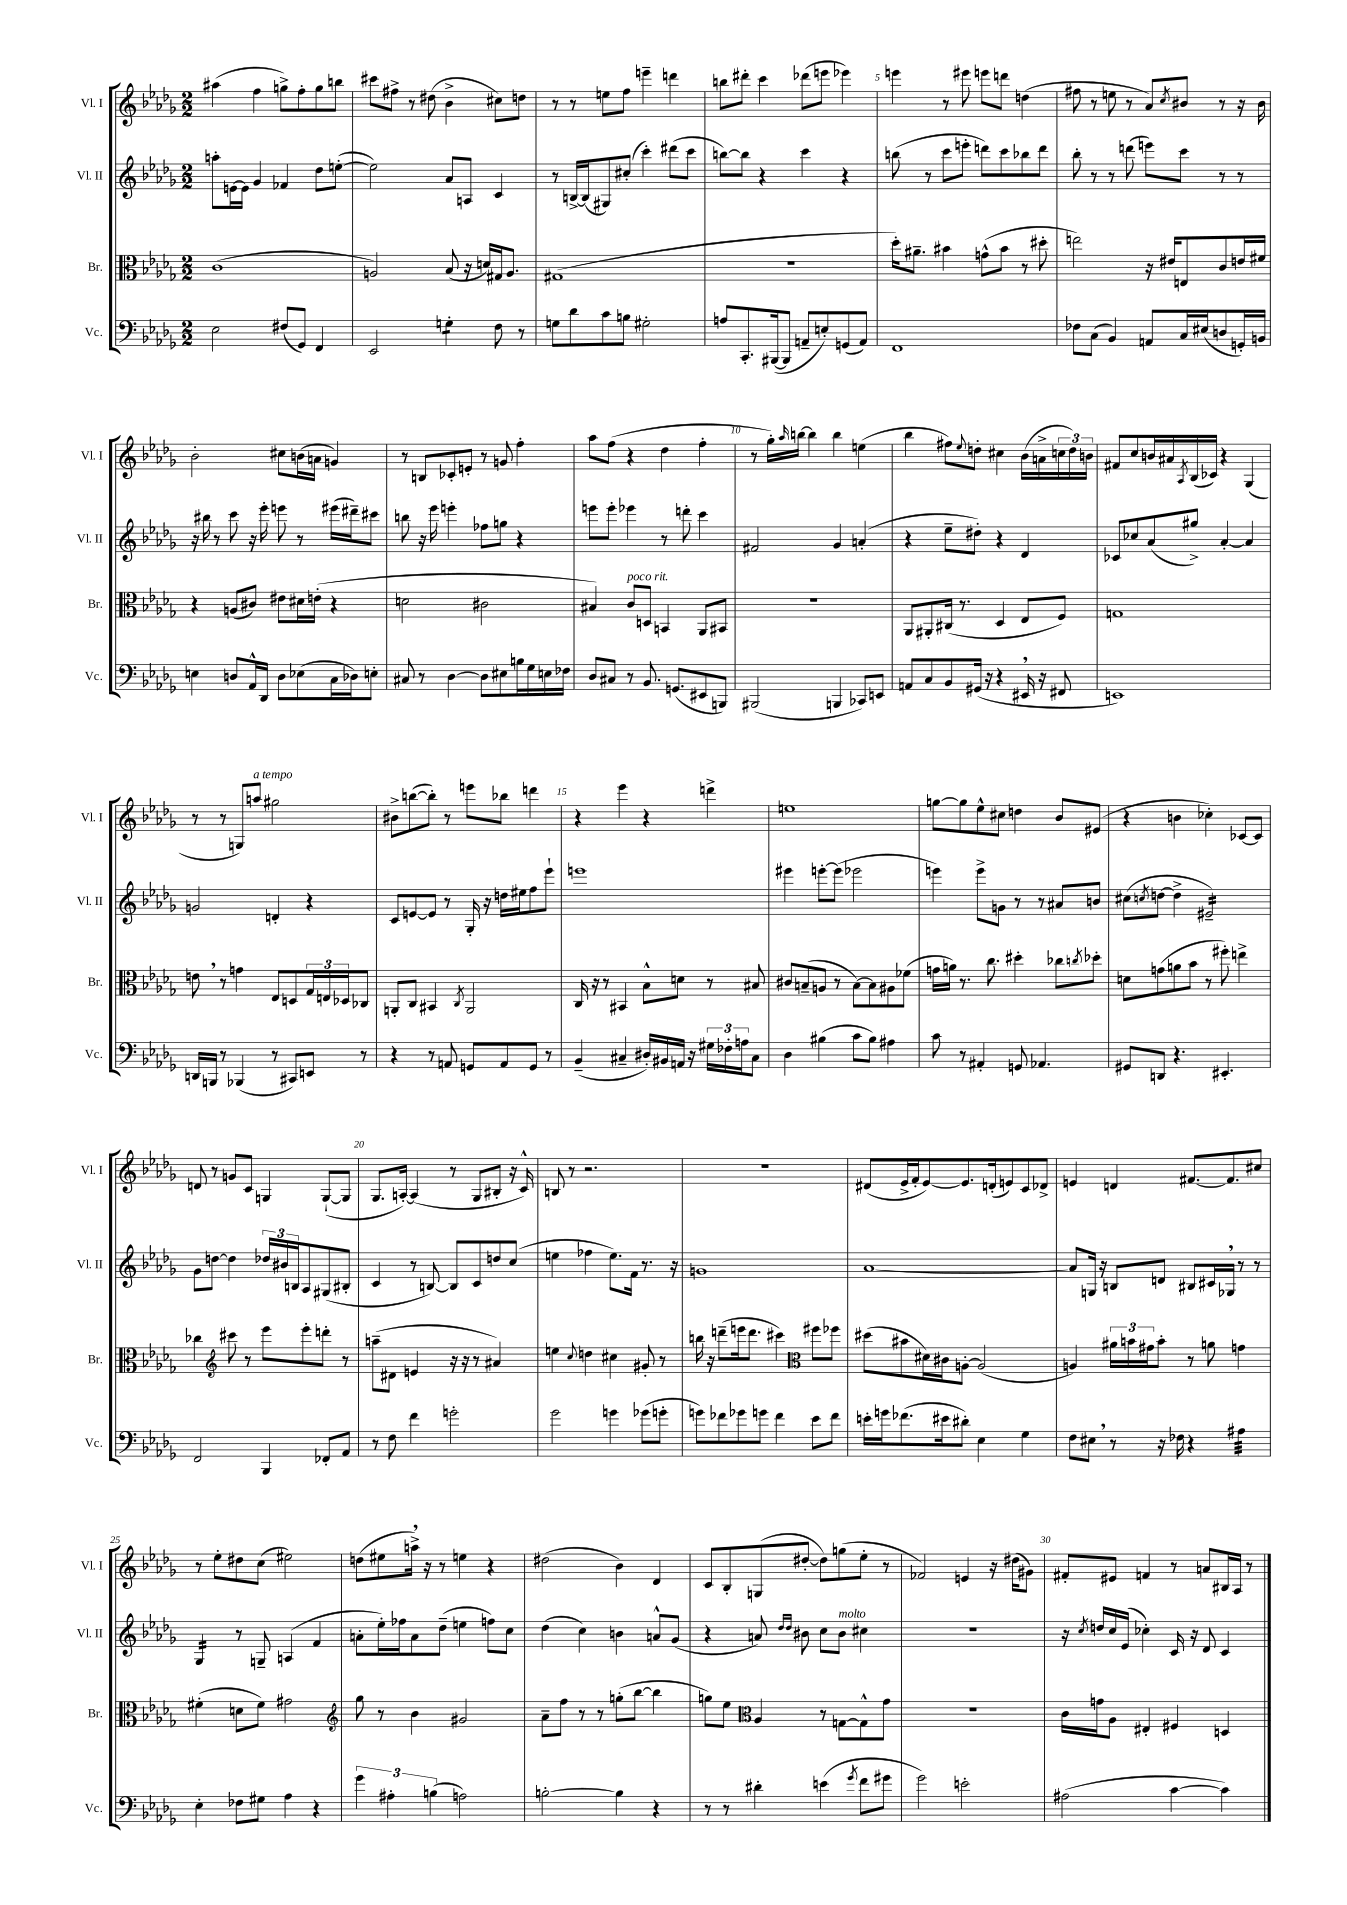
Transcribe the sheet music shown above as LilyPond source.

<<
\new StaffGroup <<
\new Staff = "s0" \with { instrumentName = "Vl. I" shortInstrumentName = "Vl. I" } {
    \clef treble \key des \major \numericTimeSignature \time 2/2
    ais''4( f''4 g''8->) f''8-. g''8 b''8 |
    cis'''8 fis''8-> r8 dis''8( bes'4-> cis''8) d''8 |
    r8 r8 e''8 f''8 e'''4-- d'''4 |
    b''8 dis'''8-. c'''4 des'''8( e'''8 ees'''4) |
    e'''4 r8 eis'''8 e'''8 d'''8 d''4( |
    fis''8 r8 e''8 r8 aes'8) \acciaccatura { c''8 } bis'8 r8 r16 bis'16 |
    bes'2-. cis''8 b'16( a'16 g'4) |
    r8 b8 ces'8-. e'8-. r8 g'8 f''4-. |
    aes''8 f''8( r4 des''4 f''4-. |
    r8 ges''16-.) \grace { aes''16 } b''16~ b''4 b''4 e''4( |
    bes''4 fis''8) \appoggiatura { ees''8 } d''8-. cis''4 bes'16( a'16-> \tuplet 3/2 { c''16 d''16) b'16 } |
    fis'8 c''8 b'16 ais'16 \acciaccatura { aes8 } bes16( ces'16) r4 ges4( |
    r8 r8 g8) a''8^\markup { \italic "a tempo" } gis''2 |
    bis'8-> b''8~( b''8-.) r8 e'''8 bes''8 d'''4 |
    r4 ees'''4 r4 d'''4-> |
    e''1 |
    g''8~ g''8 ees''8-^ cis''8 d''4 bes'8 eis'8( |
    r4 b'4 ces''4-.) ces'8~ ces'8 |
    d'8 r8 g'8 c'8 g4 g8~-!( g8 |
    ges8. a16~-.) a4( r8 ges8 bis8-. r16 c'16-^) |
    b8 r8 r2. |
    r1 |
    dis'8( ees'16-> f'16-. ees'8~) ees'8. d'16-.( e'8) c'8 des'8-> |
    e'4 d'4 fis'8.~ fis'8. cis''8 |
    r8 ees''8-. dis''8 c''8( eis''2) |
    d''8( eis''8 a''16->) \breathe r16 r8 e''4 r4 |
    dis''2( bes'4) des'4 |
    c'8 bes8-. g8( dis''8~-. dis''8) g''8( ees''8-. r8 |
    fes'2) e'4 r16 dis''16( gis'8) |
    fis'8-. eis'8 f'4 r8 a'8 bis16 aes16 r8 \bar "|." |
}
\new Staff = "s1" \with { instrumentName = "Vl. II" shortInstrumentName = "Vl. II" } {
    \clef treble \key des \major \numericTimeSignature \time 2/2
    a''8-. e'16~ e'16 ges'4 fes'4 des''8 e''8~-.( |
    e''2) aes'8 a8 c'4 |
    r8 b16~-> b16( gis8) cis''8-.( c'''4-.) dis'''8( c'''8 |
    b''8~) b''8 r4 c'''4 r4 |
    b''8( r8 c'''8 e'''8-. d'''8) c'''8 bes''8 d'''8 |
    bes''8-. r8 r8 d'''8( e'''8) c'''8 r8 r8 |
    r16 bis''16 r8 c'''8 r16 ees'''16-. e'''8 r8 eis'''16( dis'''16--) cis'''8 |
    b''8 r16 ees'''16 e'''4-. fes''8 g''8 r4 |
    e'''8 e'''8-. ees'''4 r8 d'''8-. c'''4 |
    fis'2 ges'4 a'4-.( |
    r4 ees''8-- dis''8-.) r4 des'4 |
    ces'8 ces''8 aes'8( gis''8->) aes'4~-. aes'4 |
    g'2 d'4-. r4 |
    c'8 e'8~ e'8 r8 ges16-. r16 d''16 eis''16 f''8 ees'''8-! |
    e'''1 |
    eis'''4 e'''8~-. e'''8( ees'''2 |
    e'''4) e'''8-> g'8 r8 r8 ais'8 b'8 |
    cis''8( \acciaccatura { c''8 } d''8~ d''4-> eis'2:16--) |
    ges'8 d''8~ d''4 \tuplet 3/2 { des''16 bis'16 b16 } aes8 gis8( bis8-. |
    c'4 r8 b8~) b8 c'8 d''8 c''8( |
    e''4 fes''4 e''8.) f'16 r8. r16 |
    g'1 |
    aes'1~ |
    aes'8 g16 r16 b8 d'8 bis8 cis'16 ges16 \breathe r8 r8 |
    ges4:16 r8 g8-- a4( f'4 |
    a'8-. ees''16-.) fes''16 a'8 des''8--( e''4 f''8) c''8 |
    des''4( c''4) b'4 a'8-^ ges'8( |
    r4 a'8) \grace { des''16 des''16 } bis'8 c''8 bis'8^\markup { \italic "molto" } cis''4 |
    r1 |
    r16 \acciaccatura { c''8 } d''16 c''16 ees'16( ces''4-.) c'16 r16 des'8 c'4 \bar "|." |
}
\new Staff = "s2" \with { instrumentName = "Br." shortInstrumentName = "Br." } {
    \clef alto \key des \major \numericTimeSignature \time 2/2
    c'1( |
    a2) bes8( r16 d'16) gis16 a8. |
    gis1( |
    r1 |
    des''16-.) ais'8.-- bis'4 g'8-^( bis'8 r8 dis''8-. |
    e''2) r16 eis'16 e8 c'8 e'16 fis'16 |
    r4 a8( cis'8) eis'8 dis'16 e'16-.( r4 |
    d'2 cis'2 |
    bis4) c'8^\markup { \italic "poco rit." } d8 b,4 aes,8 bis,8 |
    r1 |
    aes,8 ais,8-. cis16( r8. des4 ees8 f8) |
    g1 |
    e'8 \breathe r8 g'4 ees8 d8 \tuplet 3/2 { ges16 e16 des16 } ces8 |
    a,8-. c8 bis,4 \acciaccatura { c8 } a,2 |
    c16 r16 r8 bis,4 bes8-^ d'8 r8 bis8 |
    cis'8 b8--( a8 r8 b8~) b8 ais8 fes'8( |
    g'16 a'16) r8. c''8. dis''4-. ces''8 \acciaccatura { c''8 } des''8-. |
    d'8 g'8( a'8 bes'8 r8 fis''8-.) e''4-> |
    ces''4 \clef treble cis'''8 r8 ees'''8 ees'''8-. d'''8-. r8 |
    a''8--( dis'8 e'4 r16 r16 r8 ais'4) |
    e''4 \appoggiatura { c''8 } d''4 cis''4 gis'8-. r8 |
    b''16 r16 d'''8--( e'''16 d'''8. cis'''4) \clef alto fis''8 fes''8 |
    dis''8( bis'8 dis'16) cis'16 a8~-. a2( |
    a4) \tuplet 3/2 { ais'16 b'16 gis'16 } b'8-. r8 a'8 g'4 |
    fis'4-.( d'8 fis'8) gis'2 |
    \clef treble ges''8 r8 bes'4 gis'2 |
    aes'8-- f''8 r8 r8 g''8-.( bes''8~ bes''4 |
    g''8) ees''8 \clef alto aes4 r8 g8~ g8-^ ges'8 |
    r1 |
    c'16 g'16 aes8 eis4-. fis4 d4 \bar "|." |
}
\new Staff = "s3" \with { instrumentName = "Vc." shortInstrumentName = "Vc." } {
    \clef bass \key des \major \numericTimeSignature \time 2/2
    ees2 fis8( ges,8) f,4 |
    ees,2 g4:8-. f8 r8 |
    g8 des'8 c'8 b8 gis2-. |
    a8 c,8.-. bis,,16~( bis,,8 a,8-- e8-.) g,8( a,8) |
    f,1 |
    fes8 c8( bes,4) a,8 c16 eis16( d8 g,16-.) b,16 |
    e4 d8 aes,16-^ des,16 d8 ees8( c16 des16) e8-. |
    cis8 r8 des4~ des8 eis8 b16 ges16 e16 fes16 |
    des8 cis8 r8 bes,8. g,8.( eis,8 b,,8) |
    bis,,2( b,,4 ces,8) e,8 |
    a,8 c8 bes,8 gis,16( r16 r4 eis,16 \breathe r16 fis,8 |
    e,1) |
    d,16 b,,16 r8 bes,,4( r8 cis,8) e,8 r8 |
    r4 r8 a,8 g,8 a,8 g,8 r8 |
    bes,4--( cis4-- dis16-.) bis,16 a,16 r16 \tuplet 3/2 { gis16 fes16-. a16 } cis8 |
    des4 bis4( c'8 bis8) ais4 |
    c'8 r8 ais,4-. g,8 aes,4. |
    gis,8 d,8 r4. eis,4.-. |
    f,2 bes,,4 fes,8-. aes,8 |
    r8 f8 f'4 g'2-. |
    ges'2 g'4 ges'8( g'8-. |
    g'8) fes'8 ges'8 g'8 fes'4 ees'8 fes'8 |
    e'16-. g'16 fes'8.( eis'16 dis'8-.) ees4 ges4 |
    f8 eis8 \breathe r8 r16 fes16 r4 ais4:32 |
    ees4-. fes8 gis8 aes4 r4 |
    \tuplet 3/2 { ges'4 ais4-. b4( } a2) |
    b2~-. b4 r4 |
    r8 r8 dis'4-. e'4( \acciaccatura { ges'8 } f'8 gis'8 |
    ges'2) e'2-. |
    ais2( c'4~ c'4) \bar "|." |
}
>>
>>
\layout { \context { \Score \override BarNumber.break-visibility = ##(#f #t #t) barNumberVisibility = #(every-nth-bar-number-visible 5) } }
